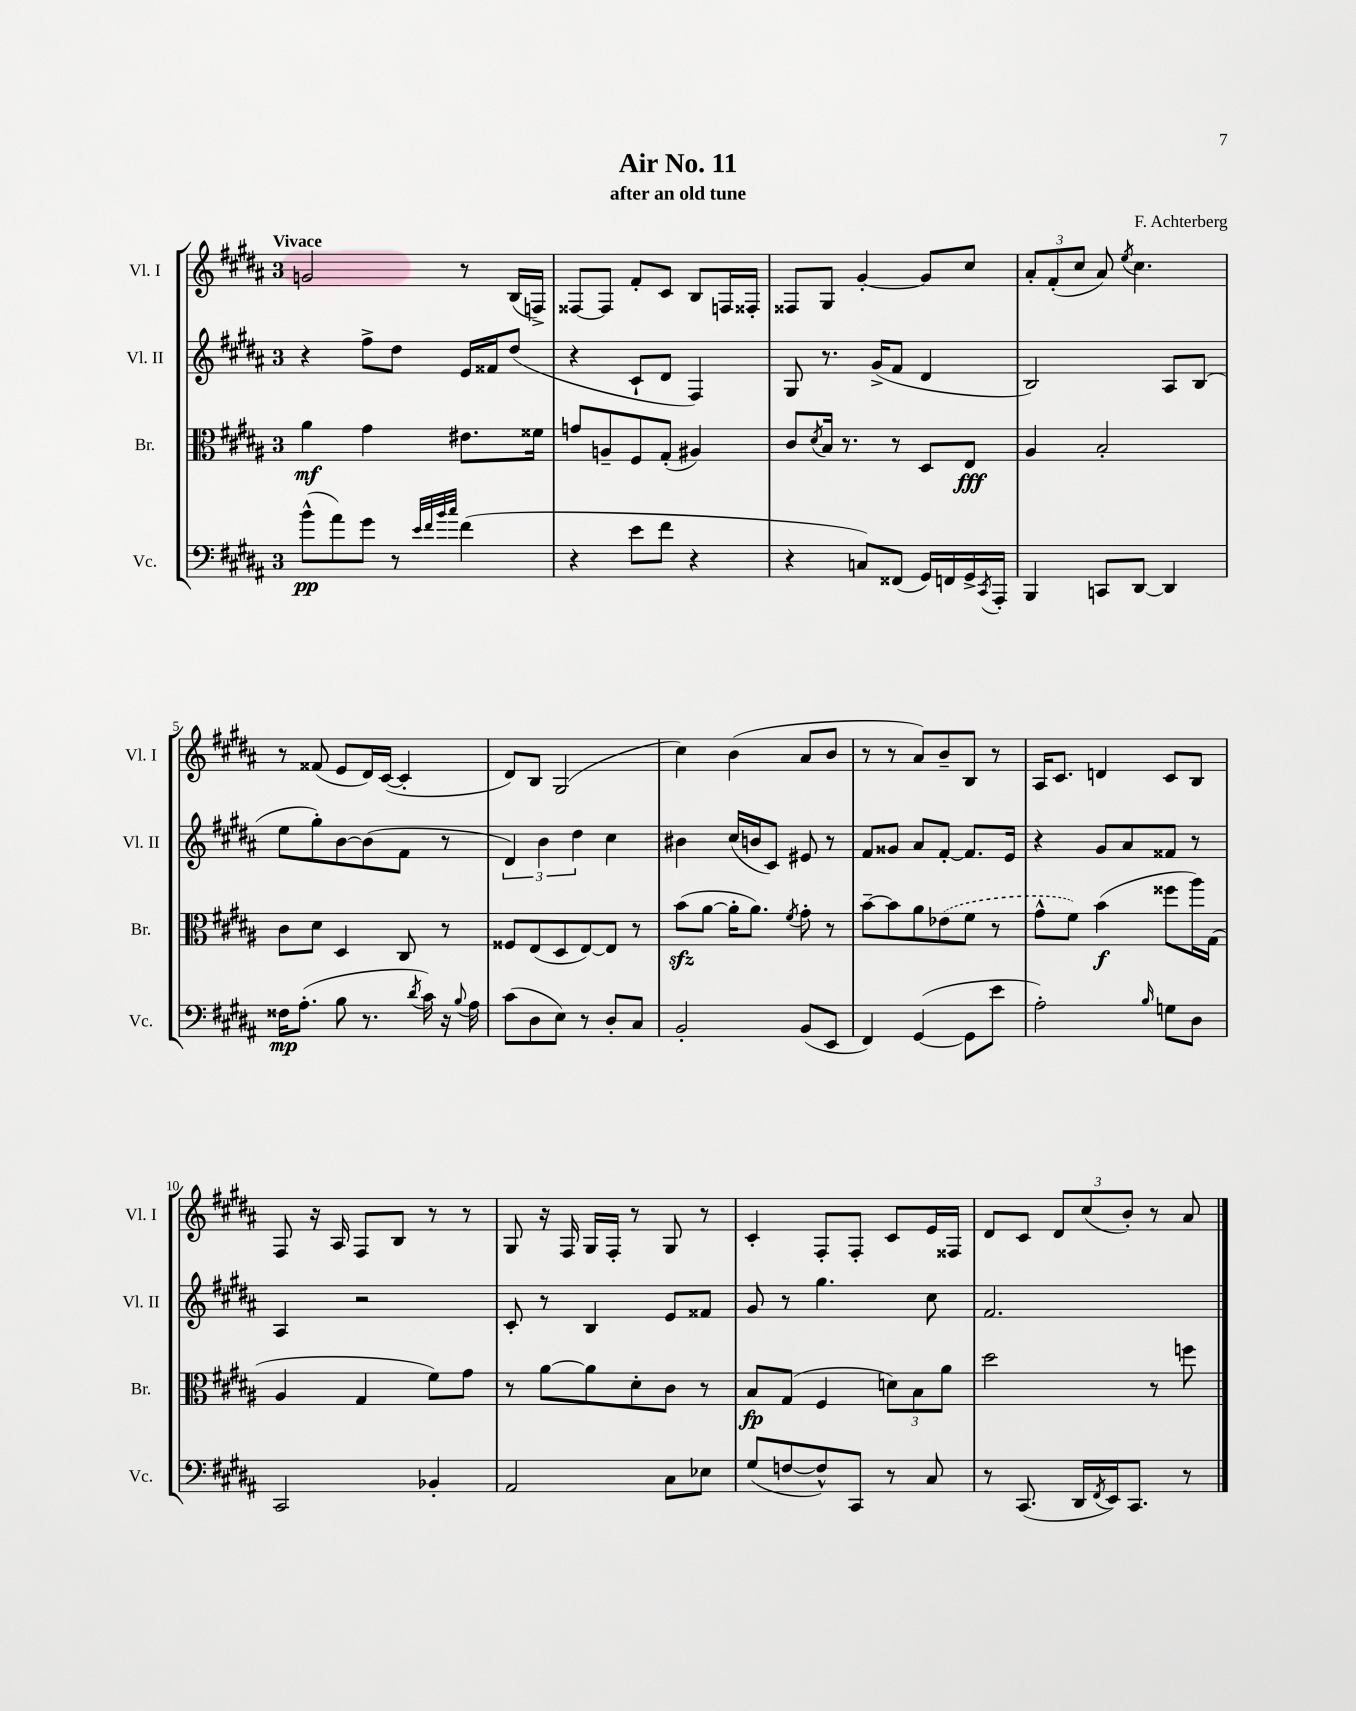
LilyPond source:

\header { title = "Air No. 11" composer = "F. Achterberg" subtitle = "after an old tune" }
<<
\new StaffGroup <<
\new Staff = "s0" \with { instrumentName = "Vl. I" shortInstrumentName = "Vl. I" } {
    \clef treble \key b \major \once \override Staff.TimeSignature.style = #'single-digit \time 3/4 \tempo "Vivace"
    g'2 r8 b16( f16->) |
    fisis8~ fisis8 fis'8-. cis'8 b8 f16 fisis16-. |
    fisis8 gis8 gis'4~-. gis'8 cis''8 |
    \tuplet 3/2 { ais'8-. fis'8-.( cis''8 } ais'8) \acciaccatura { e''8 } cis''4. |
    r8 fisis'8( e'8 dis'16) cis'16~( cis'4-. |
    dis'8) b8 gis2( |
    cis''4) b'4( ais'8 b'8 |
    r8 r8 ais'8) b'8-- b8 r8 |
    ais16 cis'8. d'4 cis'8 b8 |
    fis8 r16 ais16 fis8 b8 r8 r8 |
    gis8 r16 fis16 gis16 fis16-. r8 gis8 r8 |
    cis'4-. fis8-. fis8-. cis'8 e'16 fisis16 |
    dis'8 cis'8 \tuplet 3/2 { dis'8 cis''8( b'8-.) } r8 ais'8 \bar "|." |
}
\new Staff = "s1" \with { instrumentName = "Vl. II" shortInstrumentName = "Vl. II" } {
    \clef treble \key b \major \once \override Staff.TimeSignature.style = #'single-digit \time 3/4
    r4 fis''8-> dis''8 e'16 fisis'16 dis''8( |
    r4 cis'8-! dis'8 fis4) |
    gis8 r8. gis'16->( fis'8 dis'4 |
    b2) ais8 b8( |
    e''8 gis''8-.) b'8~ b'8( fis'8 r8 |
    \tuplet 3/2 { dis'4) b'4 dis''4 } cis''4 |
    bis'4 cis''16( b'16 cis'8) eis'8 r8 |
    fis'8 gisis'8 ais'8 fis'8~-. fis'8. e'16 |
    r4 gis'8 ais'8 fisis'8 r8 |
    ais4 r2 |
    cis'8-. r8 b4 e'8 fisis'8 |
    gis'8 r8 gis''4. cis''8 |
    fis'2. \bar "|." |
}
\new Staff = "s2" \with { instrumentName = "Br." shortInstrumentName = "Br." } {
    \clef alto \key b \major \once \override Staff.TimeSignature.style = #'single-digit \time 3/4
    ais'4\mf gis'4 eis'8. fisis'16 |
    g'8 a8-- fis8 gis8-.( ais4) |
    cis'8 \acciaccatura { dis'8 } b16 r8. r8 dis8 e8\fff |
    ais4 b2-. |
    cis'8 dis'8 dis4 cis8 r8 |
    fisis8 e8( dis8 e8~) e8 r8 |
    b'8\sfz( ais'8~ ais'16-. ais'8.) \acciaccatura { fis'8 } gis'8-. r8 |
    b'8~-- b'8 ais'8 \once \slurDashed ees'8( fis'8 r8 |
    gis'8-^ fis'8) b'4\f( fisis''8 ais''16) gis16( |
    ais4 gis4 fis'8) gis'8 |
    r8 ais'8~ ais'8 dis'8-. cis'8 r8 |
    b8\fp gis8( fis4 \tuplet 3/2 { d'8) b8 ais'8 } |
    dis''2 r8 f''8 \bar "|." |
}
\new Staff = "s3" \with { instrumentName = "Vc." shortInstrumentName = "Vc." } {
    \clef bass \key b \major \once \override Staff.TimeSignature.style = #'single-digit \time 3/4
    b'8-^\pp( ais'8) gis'8 r8 \grace { e'32 fis'32 b'32 cis''32 } fis'4( |
    r4 e'8 fis'8 r4 |
    r4 c8) fisis,8( gis,16) f,16 gis,16-> \acciaccatura { cis,8 } ais,,16-. |
    b,,4 c,8 dis,8~ dis,4 |
    fisis16\mp ais8.-.( b8 r8. \acciaccatura { dis'8 } cis'16) r16 \appoggiatura { b8 } ais16 |
    cis'8( dis8 e8) r8 dis8-. cis8 |
    b,2-. b,8( e,8 |
    fis,4) gis,4~( gis,8 e'8 |
    ais2-.) \grace { b16 } g8 dis8 |
    cis,2 bes,4-. |
    ais,2 cis8 ees8 |
    gis8( f8~ f8-^) cis,8 r8 cis8 |
    r8 cis,8.( dis,16 \acciaccatura { fis,8 } e,16) cis,8. r8 \bar "|." |
}
>>
>>
